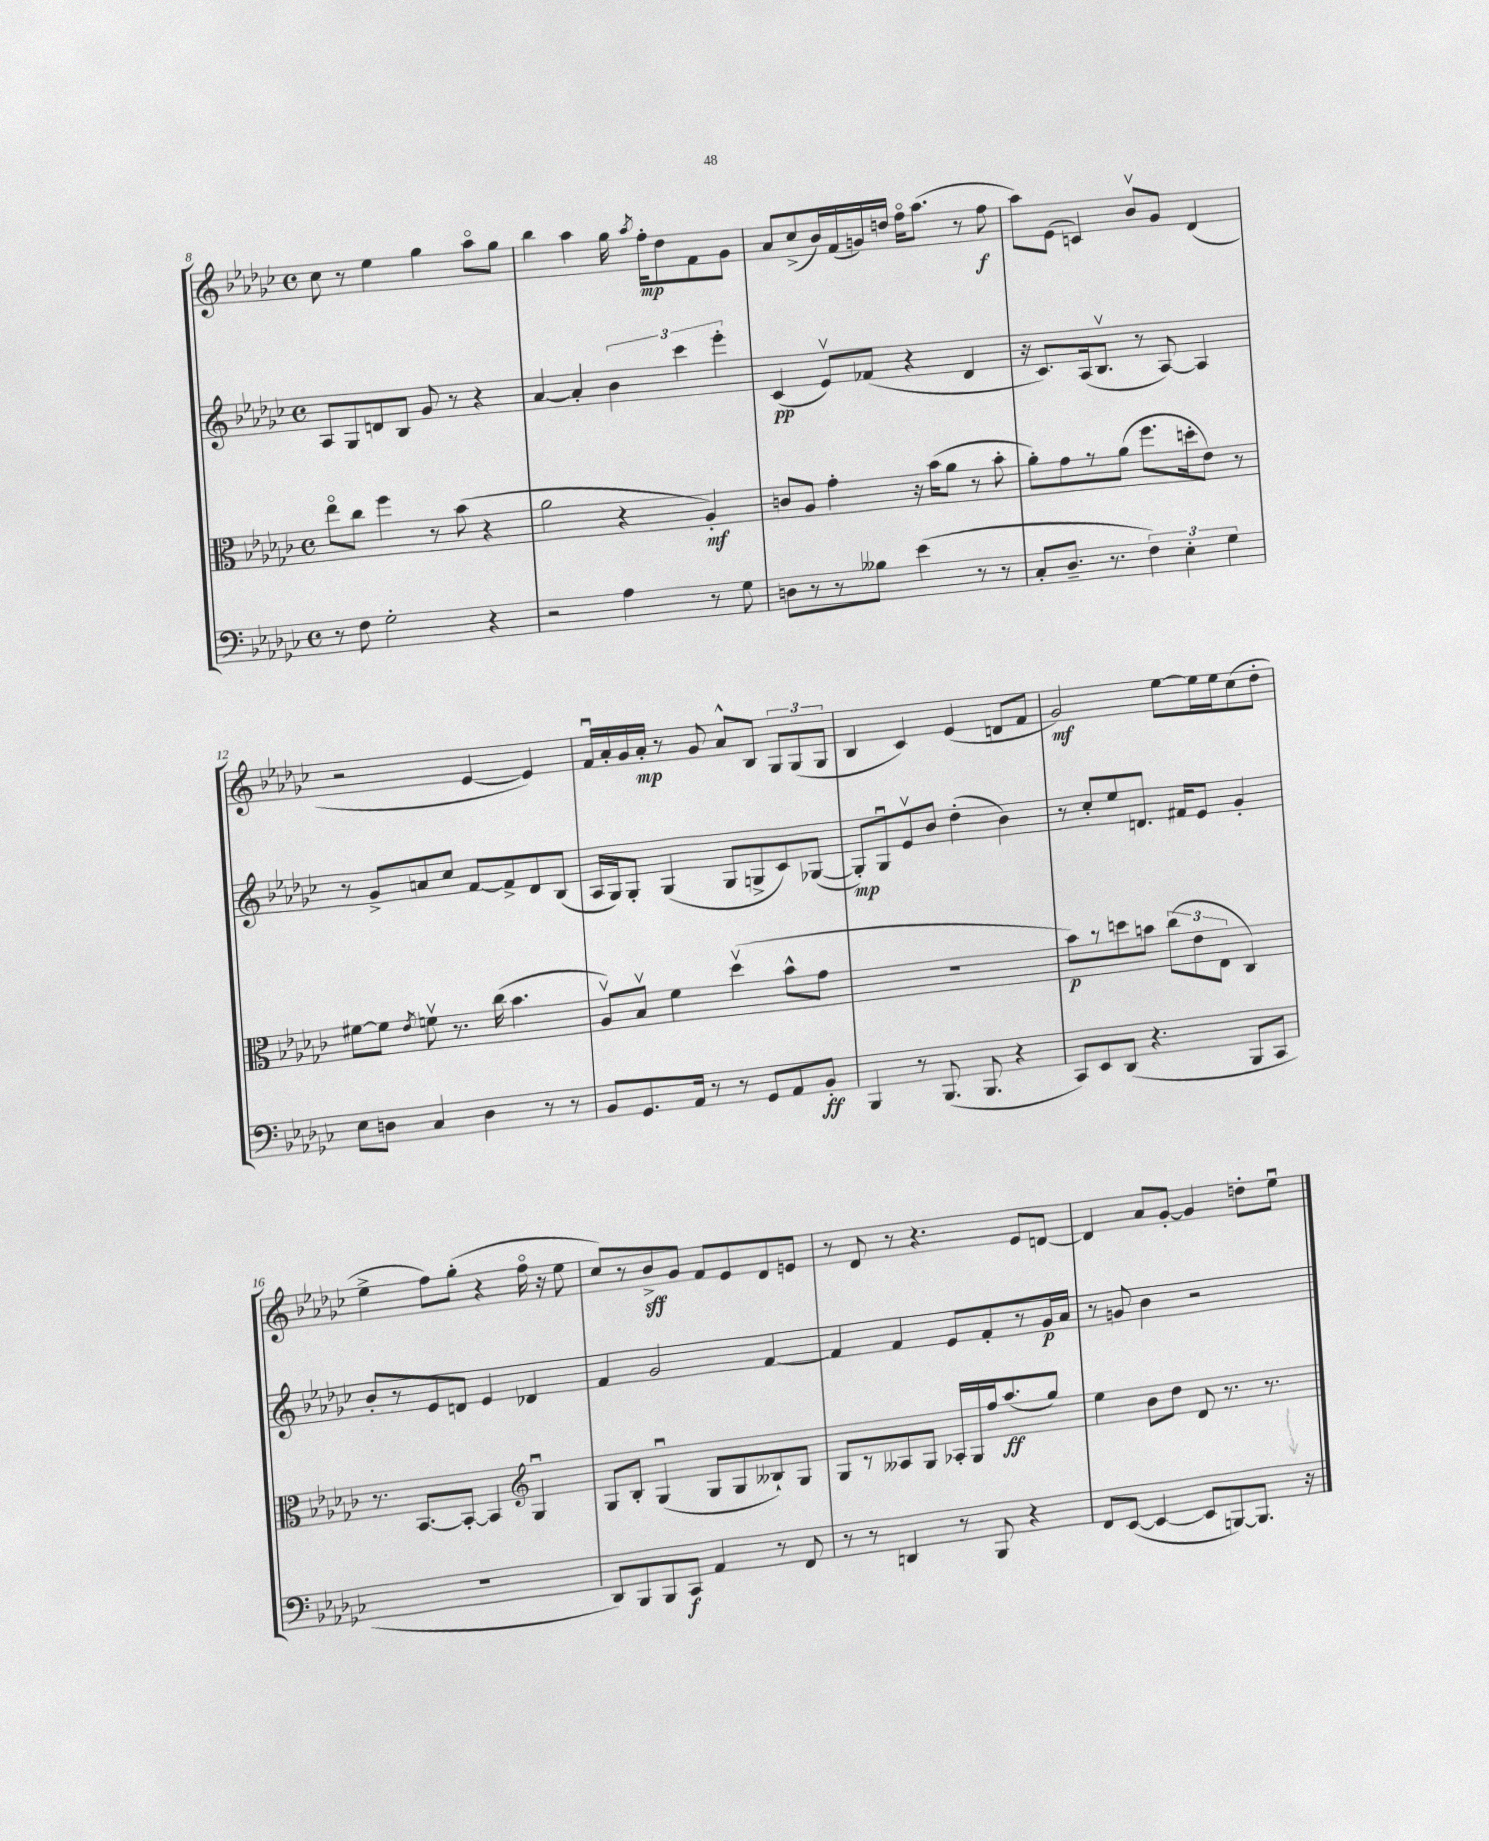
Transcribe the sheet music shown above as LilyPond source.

<<
\new StaffGroup <<
\new Staff = "s0" {
    \clef treble \key ges \major \defaultTimeSignature \time 4/4
    \autoBeamOff ces''8 r8 ees''4 ges''4 aes''8[\flageolet ges''8] |
    bes''4 aes''4 ges''16 \acciaccatura { aes''8 } f''16[-.\mp des''8 f'8 ges'8] |
    aes'8[ ces''8->( bes'16) f'16( g'16) d''16] f''16[\flageolet aes''8.]( r8 f''8\f |
    aes''8[) ees'8]( c'4) bes'8[\upbow ges'8] des'4( |
    r2 ees'4~ ees'4) |
    f'16[\downbow aes'16-. ges'16 aes'16]-.\mp r8 ges'8 aes'8[-^ bes8] \tuplet 3/2 { ges8[ ges8( ges8] } |
    bes4 ces'4) ees'4( d'8[ f'8] |
    ges'2\mf) ees''8[~ ees''16 ees''16 ces''8( des''8]-. |
    ees''4-> f''8[) ges''8]-.( r4 f''16\flageolet r16 ees''8 |
    ces''8[) r8 bes'8->\sff ges'8] f'8[ ees'8 des'8 e'8] |
    r8 des'8 r8 r4. ees'8[ d'8]~ |
    d'4 aes'8[ ges'8]~-. ges'4 d''8[-. ees''8]\downbow \bar "|." |
}
\new Staff = "s1" {
    \clef treble \key ges \major \defaultTimeSignature \time 4/4
    \autoBeamOff aes8[ ges8 d'8 bes8] ges'8 r8 r4 |
    aes'4~ aes'4-. \tuplet 3/2 { bes'4 ces'''4 ees'''4-. } |
    ces'4\pp( ees'8[\upbow) fes'8]( r4 des'4 |
    r16 ces'8.[) aes16( bes8.]\upbow r8 aes8~) aes4 |
    r8 ges'8[-> a'8 ces''8] f'8[~ f'8-> des'8 bes8]( |
    aes16[ ges16) ges8]-. ges4( ges8[ g8-> ces'8) ges8]~( |
    ges8[-.\mp) ges8\downbow ees'8\upbow bes'8] des''4-.( bes'4) |
    r8 ces''8[-. ees''8 d'8.] fis'16[ ees'8] ges'4-. |
    bes'8[-. r8 ees'8 d'8] ees'4 des'4 |
    f'4 ges'2 f'4~ |
    f'4 f'4 ees'8[ f'8-. r8 ges'16\p aes'16] |
    r8 g'8 bes'4 r2 \bar "|." |
}
\new Staff = "s2" {
    \clef alto \key ges \major \defaultTimeSignature \time 4/4
    \autoBeamOff ees''8[\flageolet ces''8] f''4 r8 bes'8( r4 |
    aes'2 r4 aes4-.\mf) |
    c'8[ aes8] ges'4-. r16 bes'16[( aes'8] r8 bes'8-. |
    aes'8[-.) ges'8 r8 aes'8]( f''8.[ d''16-. ees'8]) r8 |
    fis'8[~ fis'8] \acciaccatura { ees'8 } f'8\upbow r8. ces''16( bes'4. |
    aes8[\upbow) bes8]\upbow f'4 des''4\upbow( bes'8[-^ ges'8] |
    R1 |
    bes'8[\p) r8 d''8 b'8] \tuplet 3/2 { ces''8[( ees'8 ees8] } ces4) |
    r8. bes,8.[~ bes,8]~-. bes,4 \clef treble ges4\downbow |
    ges8[ bes8]-. ges4\downbow( ges8[ ges8 beses8-!) ges8] |
    ges8[ r8 aeses8 ges8] aes16[-. ges16 f''16 aes''8.\ff( ges''8]) |
    ees''4 bes'8[ des''8] des'8 r8. r8. \bar "|." |
}
\new Staff = "s3" {
    \clef bass \key ges \major \defaultTimeSignature \time 4/4
    \autoBeamOff r8 f8 ges2-. r4 |
    r2 aes4 r8 ges8 |
    d8[ r8 r8 beses8] ees'4( r8 r8 |
    ces8[-. des8.]-- r8. \tuplet 3/2 { f4) ees4-. ges4 } |
    ees8[ d8] ces4 d4 r8 r8 |
    bes,8[ ges,8. aes,16] r8 r8 ges,8[ aes,8 bes,8]-.\ff |
    bes,,4 r8 bes,,8.( bes,,8. r4 |
    ces,8[) ees,8 des,8]( r4. bes,,8[ ces,8] |
    R1 |
    des,8[) bes,,8 bes,,8 ces,8]\f aes,4 r8 f,8 |
    r8 r8 d,4 r8 bes,,8 r4 |
    f,8[ ees,8]~( ees,4~ ees,8[ b,,8~) b,,8.] r16 \bar "|." |
}
>>
>>
\layout { \context { \Score currentBarNumber = #8 } }
